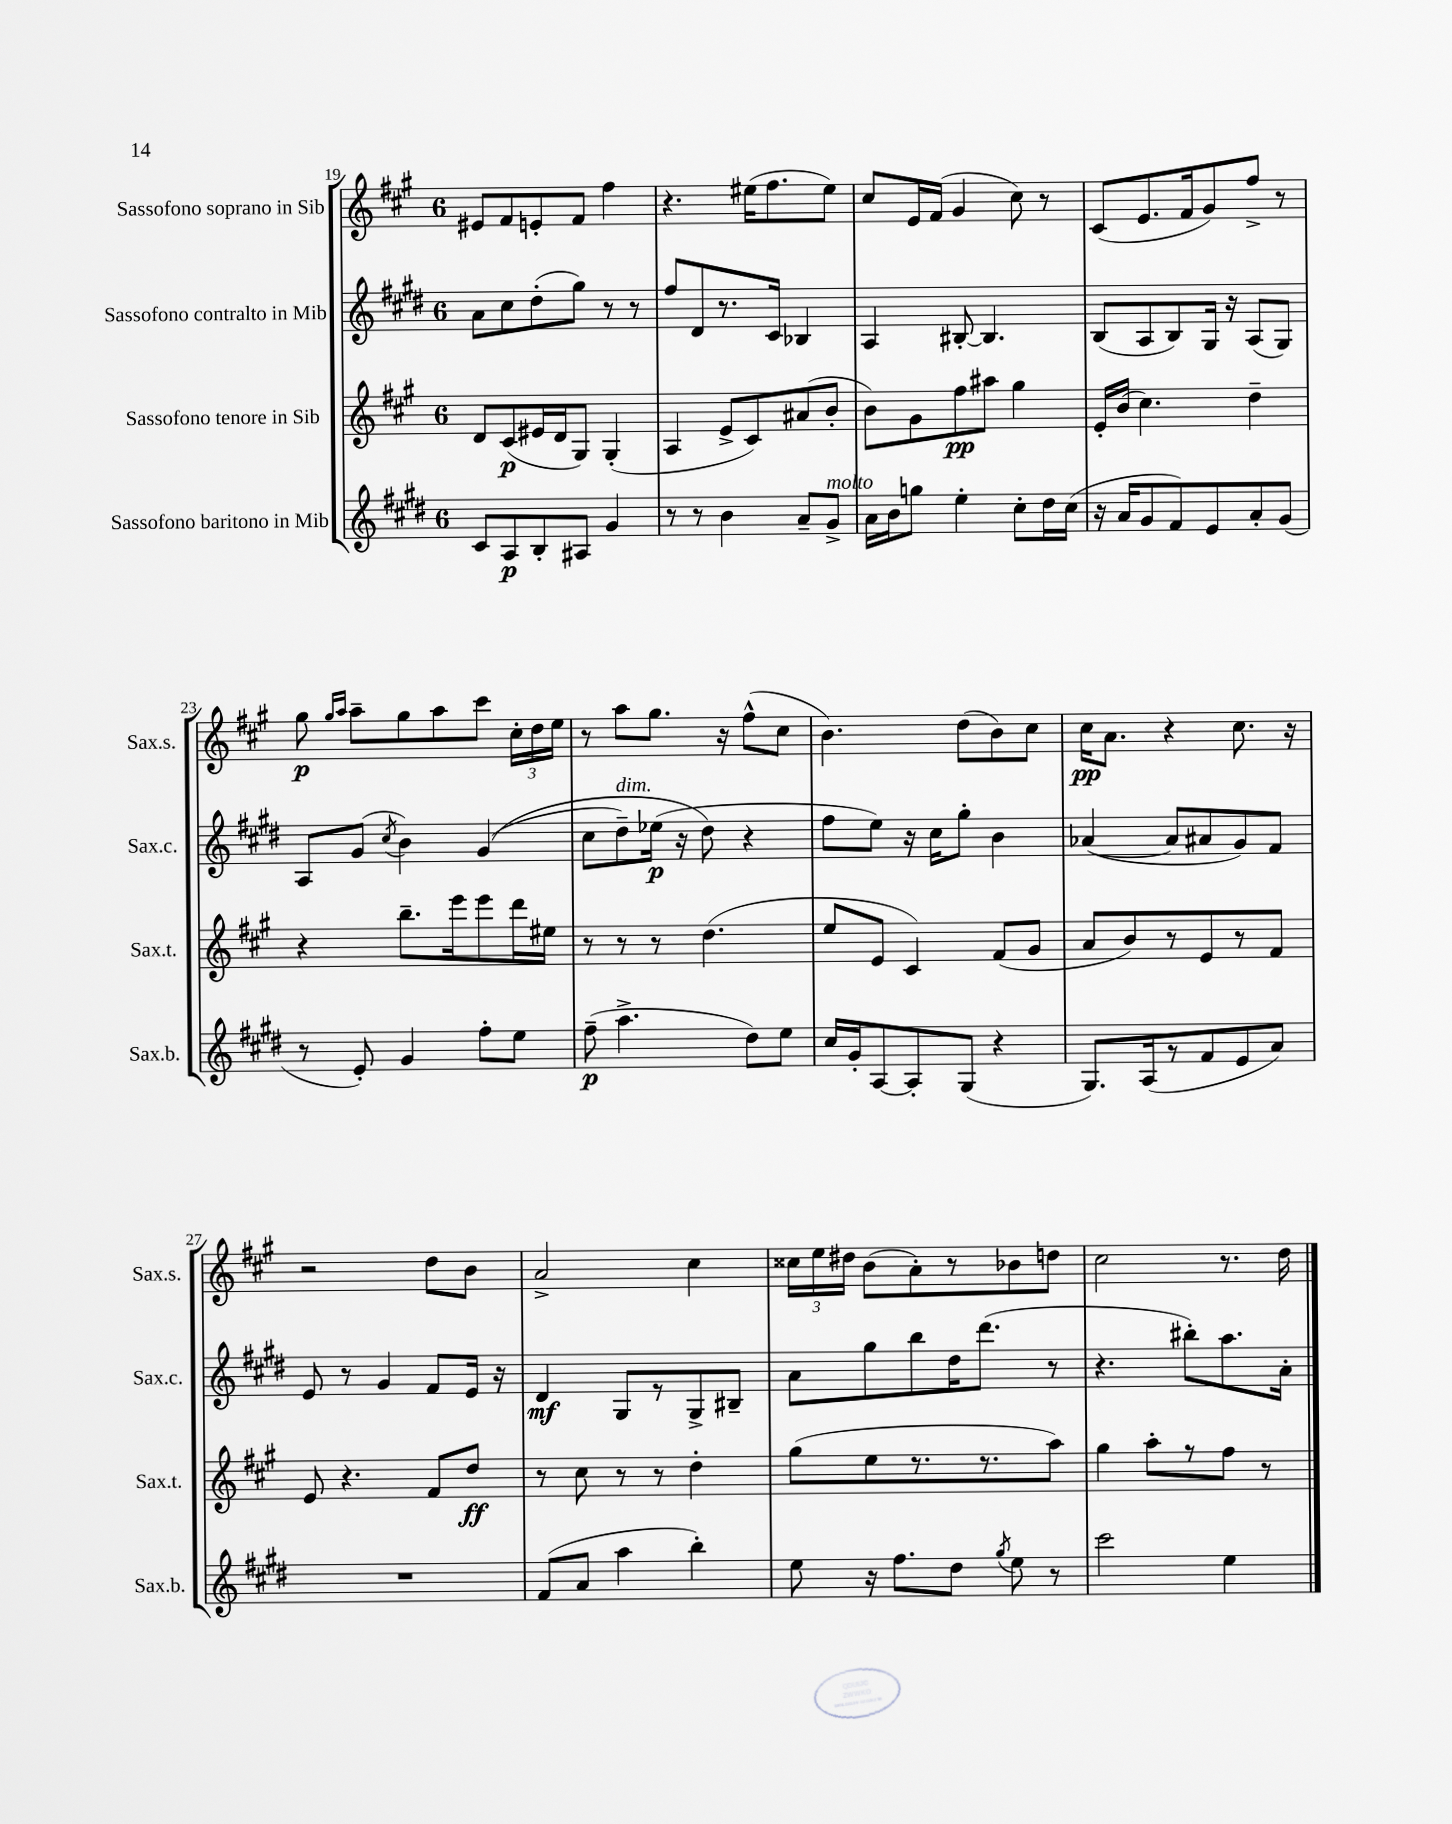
<<
\new StaffGroup <<
\new Staff = "s0" \with { instrumentName = "Sassofono soprano in Sib" shortInstrumentName = "Sax.s." } {
    \clef treble \key a \major \once \override Staff.TimeSignature.style = #'single-digit \time 6/8
    \autoBeamOff eis'8[ fis'8 e'8-. fis'8] fis''4 |
    r4. eis''16[( fis''8. eis''8]) |
    cis''8[ e'16 fis'16]( gis'4 cis''8) r8 |
    cis'8[( e'8. fis'16 gis'8) fis''8]-> r8 |
    gis''8\p \grace { gis''16[ a''16] } a''8[-- gis''8 a''8 cis'''8] \tuplet 3/2 { cis''16[-. d''16 e''16] } |
    r8 a''8[ gis''8.] r16 fis''8[-^( cis''8] |
    b'4.) d''8[( b'8) cis''8] |
    cis''16[\pp a'8.] r4 cis''8. r16 |
    r2 d''8[ b'8] |
    a'2-> cis''4 |
    \tuplet 3/2 { cisis''16[ e''16 dis''16] } b'8[( a'8-.) r8 bes'8 d''8] |
    cis''2 r8. d''16 \bar "|." |
}
\new Staff = "s1" \with { instrumentName = "Sassofono contralto in Mib" shortInstrumentName = "Sax.c." } {
    \clef treble \key e \major \once \override Staff.TimeSignature.style = #'single-digit \time 6/8
    \autoBeamOff a'8[ cis''8 dis''8-.( gis''8]) r8 r8 |
    fis''8[ dis'8 r8. cis'16] bes4 |
    a4 bis8~-. bis4. |
    b8[( a8 b8) gis16] r16 a8[( gis8]) |
    a8[ gis'8]( \acciaccatura { cis''8 } b'4) gis'4(\( |
    cis''8[ dis''8--^\markup { \italic "dim." }) ees''16]\p( r16 dis''8\) r4 |
    fis''8[ e''8]) r16 cis''16[ gis''8]-. b'4 |
    aes'4~( aes'8[ ais'8 gis'8) fis'8] |
    e'8 r8 gis'4 fis'8[ e'16] r16 |
    dis'4\mf gis8[ r8 gis8-> bis8]-- |
    a'8[ gis''8 b''8 dis''16 dis'''8.]( r8 |
    r4. bis''8[-.) a''8. a'16]-. \bar "|." |
}
\new Staff = "s2" \with { instrumentName = "Sassofono tenore in Sib" shortInstrumentName = "Sax.t." } {
    \clef treble \key a \major \once \override Staff.TimeSignature.style = #'single-digit \time 6/8
    \autoBeamOff d'8[ cis'8\p( eis'16 d'16 gis8]) gis4-.( |
    a4 e'8[-> cis'8) ais'8( b'8]-. |
    b'8[) gis'8 fis''8\pp ais''8] gis''4 |
    e'16[-. b'16]( cis''4.) d''4-- |
    r4 b''8.[-- e'''16 e'''8 d'''16 eis''16] |
    r8 r8 r8 d''4.( |
    e''8[ e'8] cis'4) fis'8[( gis'8] |
    a'8[ b'8) r8 e'8 r8 fis'8] |
    e'8 r4. fis'8[ d''8]\ff |
    r8 cis''8 r8 r8 d''4-. |
    gis''8[( e''8 r8. r8. a''8]) |
    gis''4 a''8[-. r8 fis''8] r8 \bar "|." |
}
\new Staff = "s3" \with { instrumentName = "Sassofono baritono in Mib" shortInstrumentName = "Sax.b." } {
    \clef treble \key e \major \once \override Staff.TimeSignature.style = #'single-digit \time 6/8
    \autoBeamOff cis'8[ a8\p b8-. ais8] gis'4 |
    r8 r8 b'4 a'8[-- gis'8]->^\markup { \italic "molto" } |
    a'16[ b'16 g''8] e''4-. cis''8[-. dis''16 cis''16]( |
    r16 a'16[ gis'8 fis'8) e'8 a'8-. gis'8]( |
    r8 e'8-.) gis'4 fis''8[-. e''8] |
    fis''8--\p( a''4.-> dis''8[) e''8] |
    cis''16[ gis'16-. a8~ a8-. gis8]( r4 |
    gis8.[) a16( r8 fis'8 e'8 a'8]) |
    R2. |
    fis'8[( a'8] a''4 b''4-.) |
    e''8 r16 fis''8.[ dis''8] \acciaccatura { gis''8 } e''8 r8 |
    cis'''2 e''4 \bar "|." |
}
>>
>>
\layout { \context { \Score currentBarNumber = #19 } }
